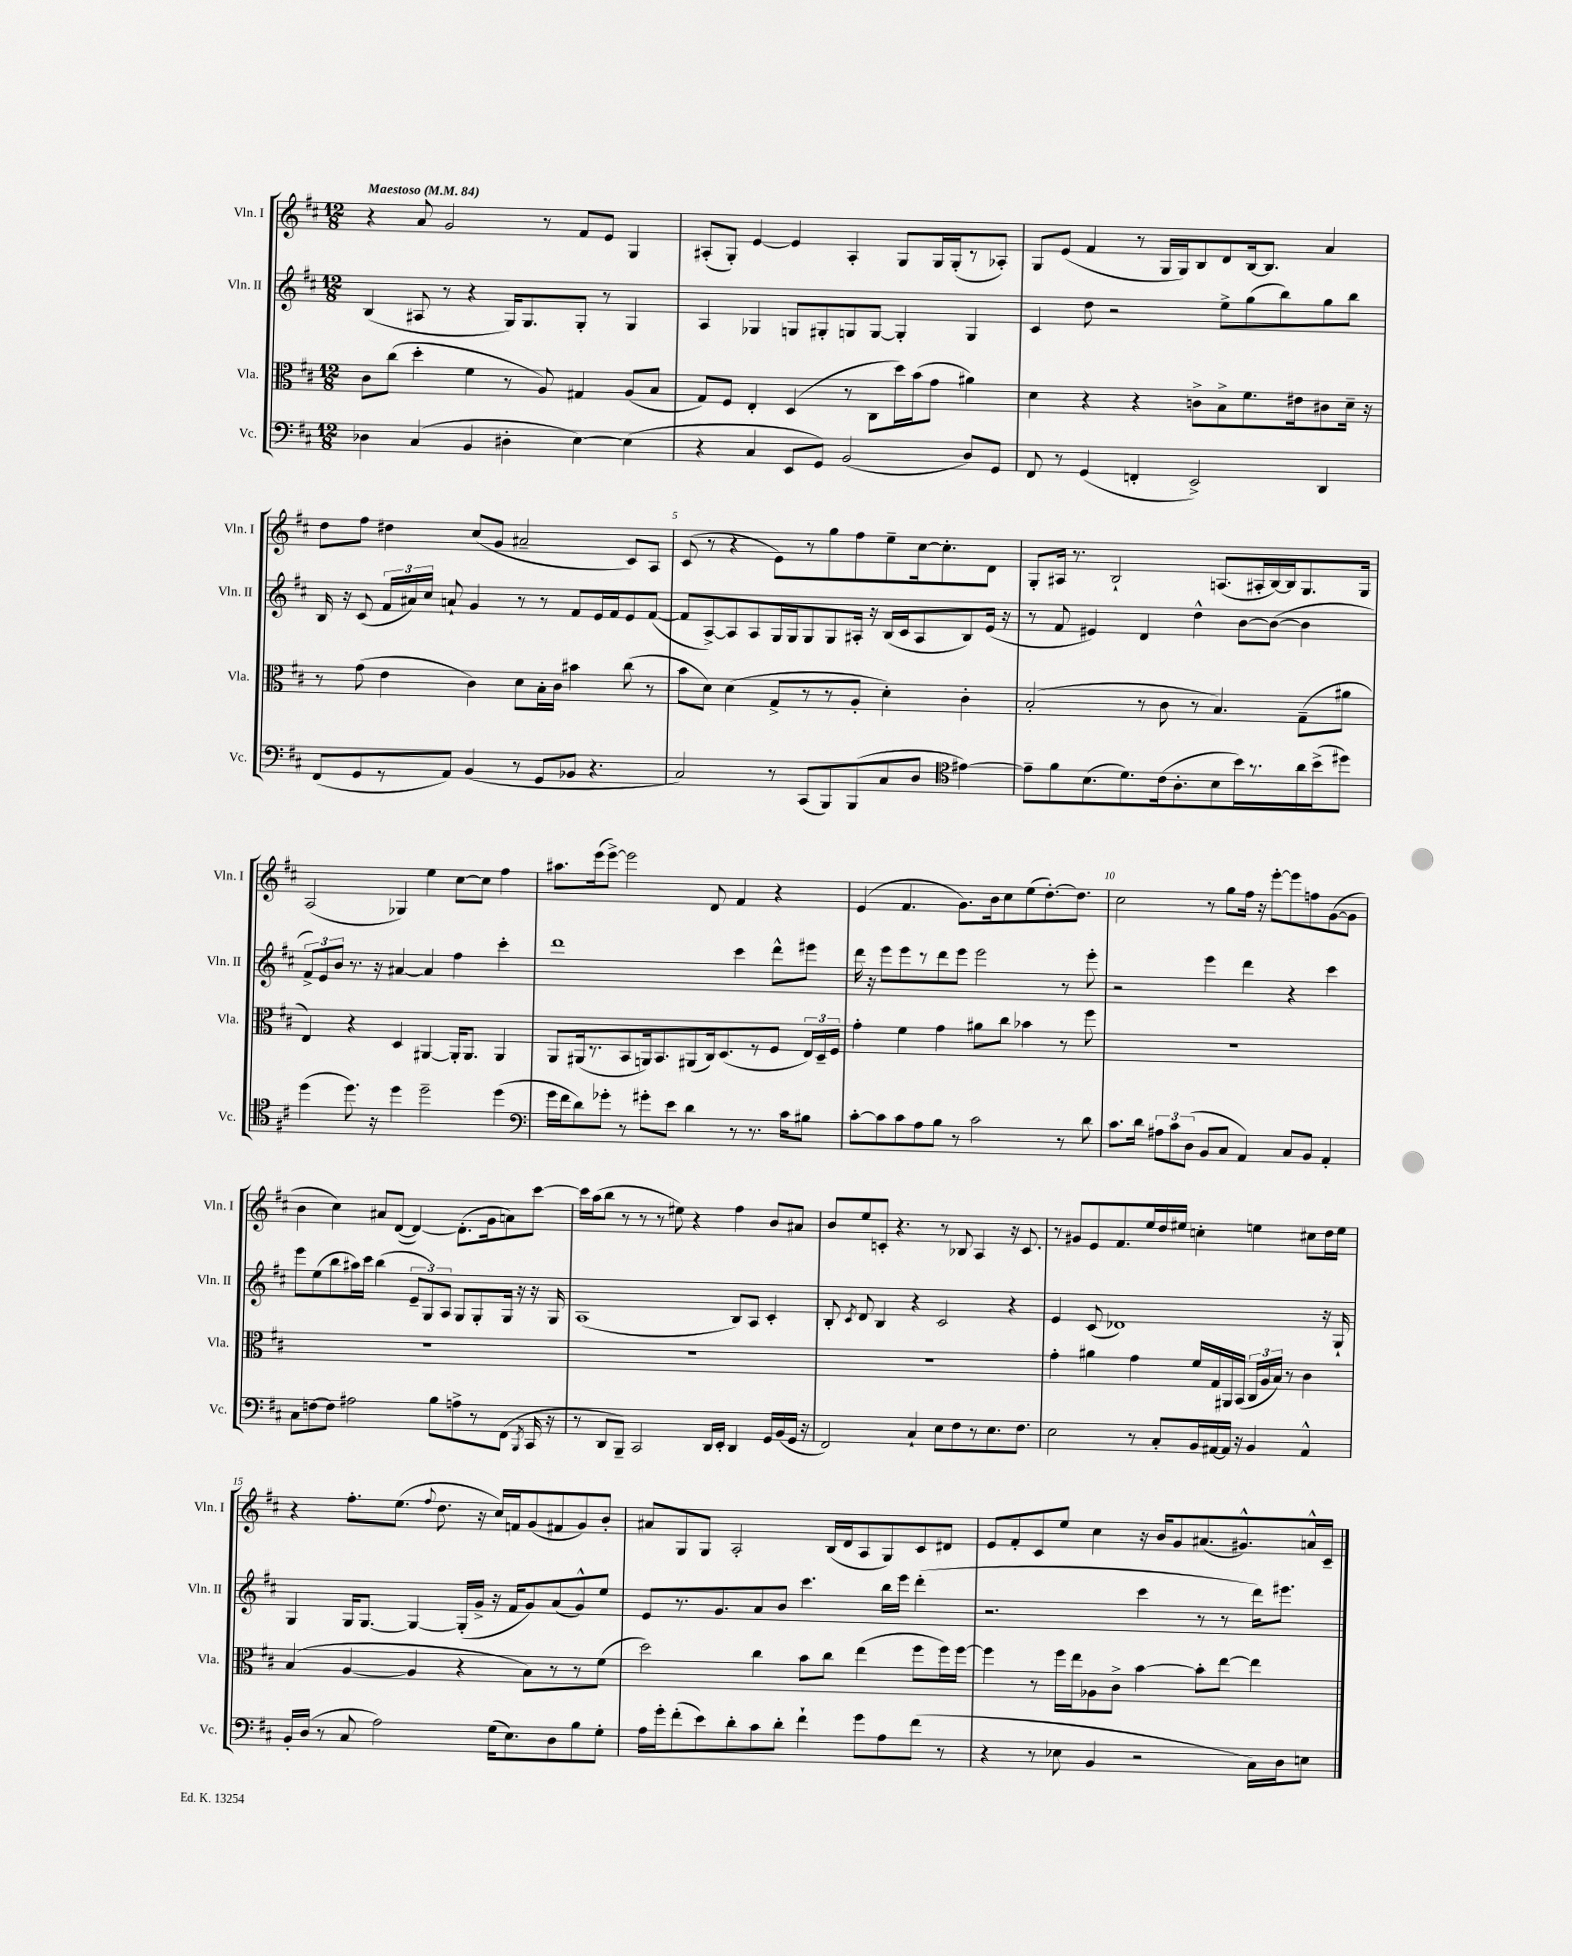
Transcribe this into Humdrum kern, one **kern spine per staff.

**kern	**kern	**kern	**kern
*staff4	*staff3	*staff2	*staff1
*clefF4	*clefC3	*clefG2	*clefG2
*k[f#c#]	*k[f#c#]	*k[f#c#]	*k[f#c#]
*M12/8	*M12/8	*M12/8	*M12/8
*MM84	*MM84	*MM84	*MM84
4D-	8c#	(4B	4r
.	(8cc#	.	.
(4C#	4dd'	8A#	8a
.	.	8r	2g
4BB	4f#	4r	.
4D#'	8r	16G)	.
.	.	8.G	.
.	8A)	.	8r
[4E)	4G#	8G'	8f#
.	.	8r	8e
(4E]	(8A	4G	4G
.	8B	.	.
=	=	=	=
4r	8G)	4A	(8A#'
.	8F#	.	8G')
4C#	4E'	4G-	[4e
8EE	(4D	8G	4e]
8GG)	.	8G#'	.
(2BB	8r	8G	4A#'
.	8C#	[8G	.
.	16dd)	4G']	8G
.	(16b	.	.
.	8g	.	16G
.	.	.	(16G'
8D)	4a#)	4G	8r
8GG	.	.	8A-')
=	=	=	=
8FF#	4d	4c#	8G
8r	.	.	(8e
(4GG	4r	8dd	4f#
.	.	2r	.
4FF'	4r	.	8r
.	.	.	16G
.	.	.	16G)
2EE^)	8c^	.	8B
.	8B^	8ee^	8d
.	8.f#	(8gg	[16B
.	.	.	8.B]
.	.	8bb)	.
.	16e#	.	.
4DD	8c#	8gg	4a
.	16d~	8bb	.
.	16r	.	.
=	=	=	=
(8FF#	8r	16B	8dd
.	.	16r	.
8GG	(8g	(8c#	8ff#
8r	4e	24f#	4dd#
.	.	24a#)	.
.	.	24cc#	.
8AA)	.	8a`	.
(4BB	4c#)	4g	(8cc#
.	.	.	8g
8r	8d	8r	2a#~
8GG	16B'	8r	.
.	16c#	.	.
8BB-	4b#	8f#	.
4.r	.	16e	.
.	.	16f#	.
.	(8cc#	8e	8c#)
.	8r	([8f#	8A
=	=	=	=
2C#)	8b	8f#]	(8c#
.	8d)	[8A^)	8r
.	(4d	8A]	4r
.	.	8A	.
8r	8G^	16G	8e)
.	.	16G	.
(8CC#	8r	8G	8r
8BBB)	8r	8G	8gg
(8BBB	8A'	16A#'	8ff#
.	.	16r	.
8C#	4d')	(16B	8ee~
.	.	16c#	.
8D	.	8A#	[16cc#
.	.	.	8.cc#']
*clefC4	*	*	*
[4e#)	4c#'	8B)	.
.	.	(16e	8d
.	.	16r	.
=	=	=	=
8e#~]	(2B'	8r	8G'
8f#	.	8f#	16A#
.	.	.	8.r
(8.B	.	4e#)	.
.	.	.	2B`
8.d)	.	.	.
.	8r	4d	.
(16c#	8c#	.	.
8.A'	.	.	.
.	8r	4dd^^	.
8B	4.B)	.	(8.A
16b)	.	[8b	.
8.r	.	.	16A#'
.	.	(8b_	[16B)
.	.	.	16B]
16a	(8G~	4b]	8.G
(16b^	.	.	.
8dd#)	8a#	.	.
.	.	.	16G
=	=	=	=
(4dd	4E)	12f#^)	(2A
.	.	12e	.
.	.	12b	.
8.dd)	4r	8.r	.
16r	.	16r	.
4dd	4D	[4a#	4G-)
2dd~	[4AA#	4a#]	4ee
.	16AA#']	4ff#	[8cc#
.	8.AA#	.	.
.	.	.	8cc#]
(4dd	4AA#	4ccc#'	4ff#
=	=	=	=
*clefF4	*	*	*
16g	8AA	1ddd	8.aa#
16f#	.	.	.
8d)	(16AA#	.	.
.	8.r	.	(16eee
8g-'	.	.	[8eee^)
8r	8BB	.	2eee]
8g#'	16AA)	.	.
.	8.BB	.	.
8e	.	.	.
4d	(8AA#	.	.
.	16C#)	.	8d
.	(8.D	.	.
8r	.	4ccc#	4f#
8.r	8r	.	.
.	8F#	8ddd^^	4r
16c#	.	.	.
8B#	24E)	8eee#	.
.	24D~	.	.
.	24F#	.	.
=	=	=	=
[8c#'	4g'	16ddd	(4e
.	.	16r	.
8c#]	.	8eee	.
8c#	4f#	8eee	4.f#
8A	.	8r	.
8B	4g	8ddd	.
8r	.	8eee	8.g)
2c#	8a#	2eee	.
.	.	.	16b
.	8cc#	.	8cc#
.	4b-	.	(8ee
.	.	.	[8.dd')
8r	8r	8r	.
.	.	.	8.dd]
8d	8ff#	8eee'	.
=	=	=	=
8.c#	1.r	2r	2cc#
16d	.	.	.
12A#	.	.	.
12c#	.	.	.
(12D	.	.	.
8BB	.	4eee	8r
8C#	.	.	8gg
4AA)	.	4ddd	16ff#
.	.	.	16r
.	.	.	[8eee'
8C#	.	4r	8eee]
8BB	.	.	8ff
4AA'	.	4ccc#	([8g
.	.	.	8g]
=	=	=	=
8C#	1.r	8eee	4b
[8F	.	(8ee	.
8F]	.	8bb	4cc#)
2A#	.	16aa#)	.
.	.	16ccc#	.
.	.	(4bb	8a#
.	.	.	([8d
.	.	12e~	4d_)
.	.	12G)	.
8B	.	.	.
.	.	12A	.
8A^	.	8G	(8.d']
8r	.	8G'	.
.	.	.	16g
(8FF#	.	16G	8a)
.	.	16r	.
8qBBB	.	.	.
16CC#	.	16r	[8ccc#
16r	.	16G	.
=	=	=	=
8r	1.r	(1A	16ccc#]
.	.	.	(16aa
8DD	.	.	8bb
8BBB~)	.	.	8r
2CC#	.	.	8r
.	.	.	8r
.	.	.	8ee#)
.	.	.	4r
16DD	.	.	.
16EE'	.	.	.
4DD	.	8B)	4ff#
.	.	8A	.
16GG	.	4c#'	8b
(16BB	.	.	.
16GG	.	.	8a#
16r	.	.	.
=	=	=	=
2FF#)	1.r	8B'	8b
.	.	8qc#	.
.	.	8d	8ee
.	.	4B	8c'
.	.	.	4.r
4C#`	.	4r	.
8E	.	2c#	8r
8F#	.	.	8B-
8r	.	.	4A
8.E	.	.	.
.	.	4r	16r
8.F#	.	.	8.c
=	=	=	=
2E	4g'	4e	8r
.	.	.	8g#
.	4a#	(8c#	8e
.	.	1d-)	8.f#
8r	4g	.	.
.	.	.	16ee
8C#'	.	.	16dd
.	.	.	16ee#
16BB	16f#	.	4cc'
[16AA#	16G	.	.
16AA#]	16AA#	.	.
16r	(16BB	.	.
4BB	24C#	.	4ee
.	24A	.	.
.	24B)	.	.
.	8r	.	.
4AA#^^	4c#	.	8cc#
.	.	16r	16dd
.	.	16G`	16ee
=	=	=	=
16BB'	(4B	4G	4r
(16D	.	.	.
8r	.	.	.
8C#	[4A	16G	8.ff#'
.	.	[8.G	.
2A)	.	.	.
.	.	.	(8.ee
.	4A]	4G_	.
.	.	.	8qqff#
.	.	.	8.dd
.	4r	(16G']	.
.	.	16g^	16r
(16G	.	16r	16cc#)
8.E)	.	16f#	16f
.	8B)	8g)	(8g
8D	8r	(8a	8f#
8B	8r	8g^^)	8g)
8G'	(8f#	8ee	8b'
=	=	=	=
16A	2dd)	8e	8a#
16g'	.	.	.
(8f#'	.	8.r	8G
8e)	.	.	8G
.	.	8.g	.
8d'	.	.	2A'
8c#	4cc#	8a	.
8d'	.	8b	.
4f#`	8b	4.ccc#	.
.	8cc#	.	(16B
.	.	.	16d
8g	(4ee	.	8A
8A	.	16bb	8G)
.	.	16eee	.
(8f#	8ff#	(4ddd'	8c#
8r	16ff#)	.	8d#
.	[16ff#	.	.
=	=	=	=
4r	4ff#]	2.r	8e
.	.	.	8f#'
8r	8r	.	8c#
8E-	16ff#	.	8ee
.	16ee	.	.
4BB	8A-	.	4cc#
.	8c#^	.	.
2r	[4b	4ccc#	16r
.	.	.	16b
.	.	.	8g
.	8b']	8r	(8.a#
.	[8ee	8r	.
.	.	.	8.g#^^)
16C#)	4ee]	16ddd)	.
16D	.	8.eee#	.
8E	.	.	16a^^
.	.	.	16c#~
==	==	==	==
*-	*-	*-	*-
